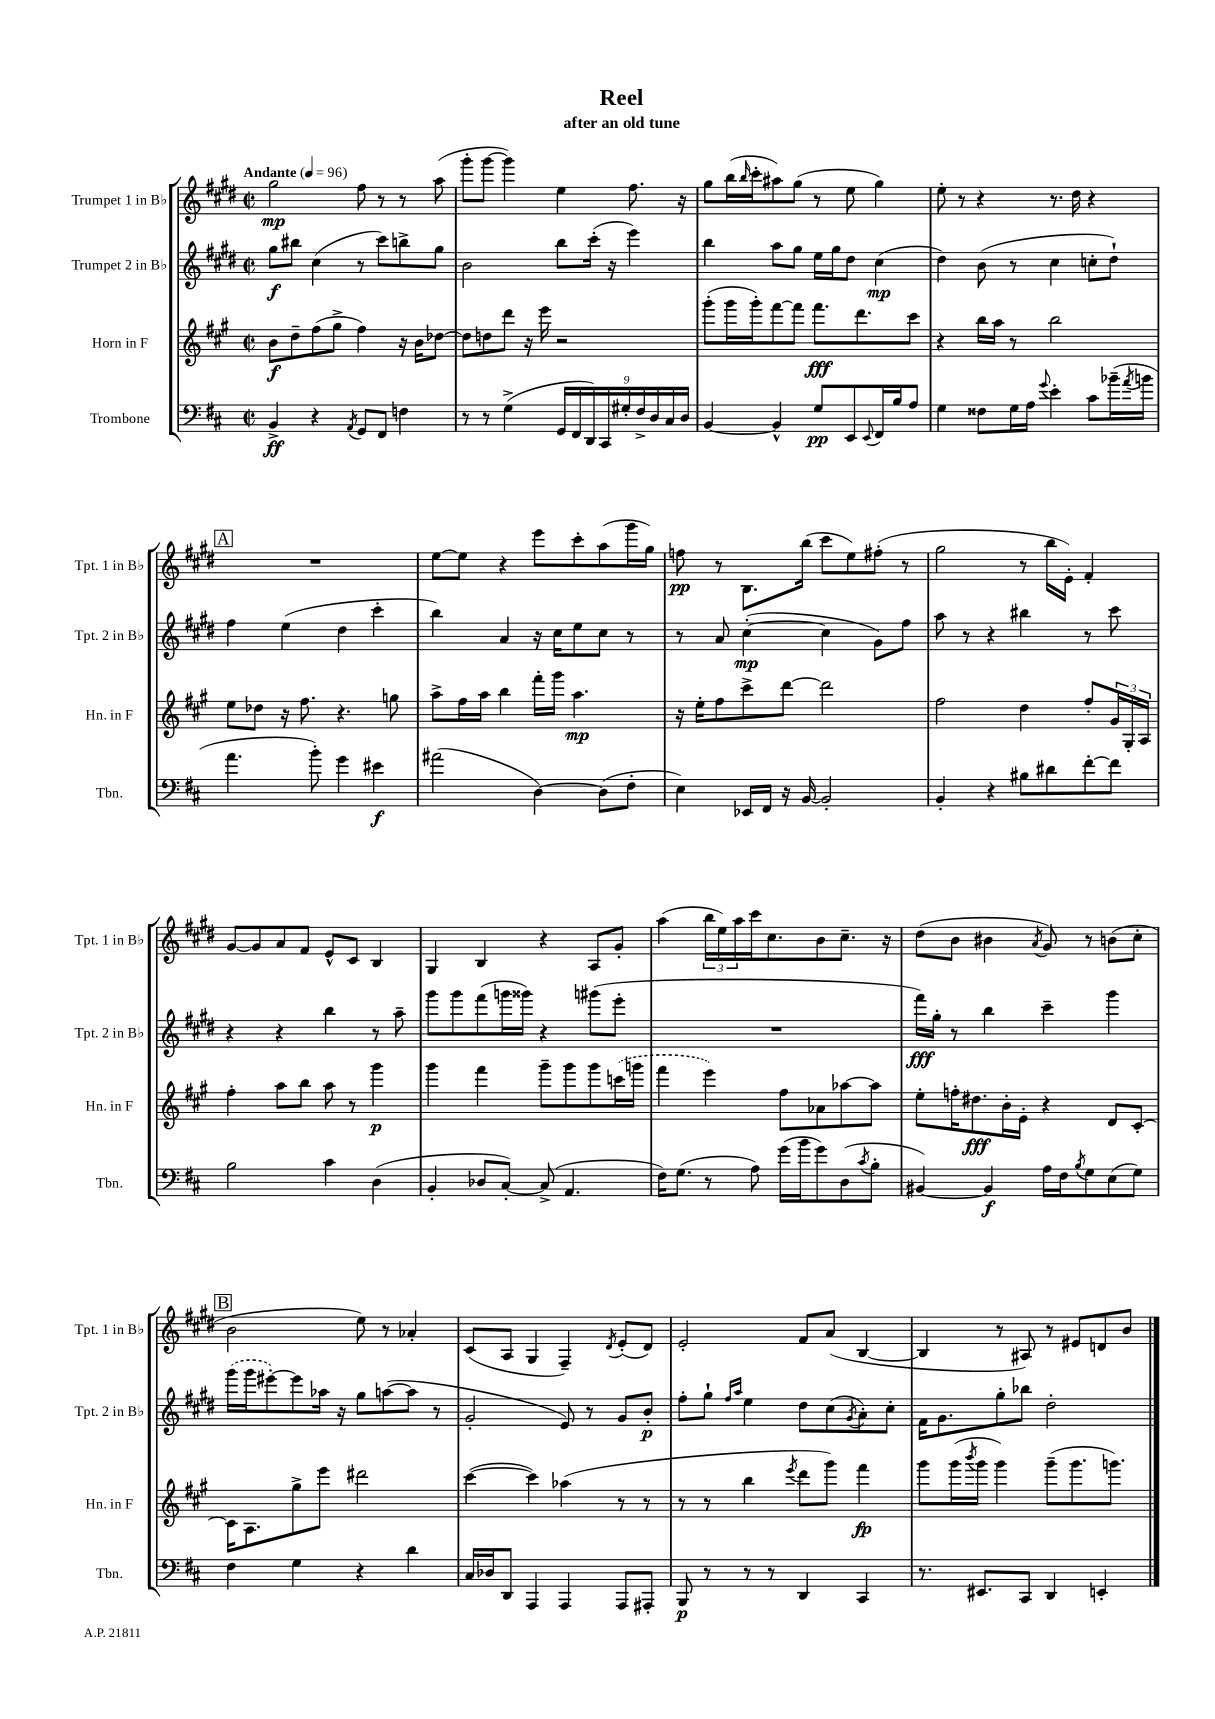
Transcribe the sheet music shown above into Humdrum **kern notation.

**kern	**kern	**kern	**kern
*staff4	*staff3	*staff2	*staff1
*clefF4	*clefG2	*clefG2	*clefG2
*k[f#c#]	*k[f#c#g#]	*k[f#c#g#d#]	*k[f#c#g#d#]
*M2/2	*M2/2	*M2/2	*M2/2
*met(c|)	*met(c|)	*met(c|)	*met(c|)
*MM96	*MM96	*MM96	*MM96
4BB^	8b	8gg#	2gg#
.	8dd~	8bb#	.
4r	(8ff#	(4cc#	.
.	8gg#^	.	.
8qAA	.	.	.
8GG	4ff#)	8r	8ff#
8FF#	.	8ccc#)	8r
4F	16r	8bb^	8r
.	16b	.	.
.	[8dd-	8gg#	(8aa
=	=	=	=
8r	8dd-]	2b	8ggg#'
8r	8dd	.	[8ggg#
(4G^	8ddd	.	4ggg#])
.	16r	.	.
.	16eee	.	.
18GG	2r	8bb	4ee
18FF#	.	.	.
18DD)	.	.	.
.	.	(16ccc#'	.
18CC#	.	.	.
.	.	16r	.
18G#'	.	.	.
.	.	4eee)	8.ff#
18F#^	.	.	.
18D	.	.	.
18C#	.	.	.
.	.	.	16r
18D	.	.	.
=	=	=	=
[4BB	(8ggg#'	4bb	8gg#
.	16ggg#	.	(16bb
.	.	.	16qqbb
.	16ggg#')	.	16ccc#'
4BB^^]	[8fff#	8aa	8aa#)
.	8fff#]	8gg#	(8gg#
8G	8.fff#	16ee	8r
.	.	16gg#	.
8EE	.	8dd#	8ee
.	8.ddd	.	.
8qqEE	.	.	.
16FF#	.	(4cc#	4gg#)
16B	.	.	.
8A	8ccc#	.	.
=	=	=	=
4G	4r	4dd#)	8ee'
.	.	.	8r
8F##	16bb	(8b	4r
.	16aa	.	.
16G	8r	8r	.
16A	.	.	.
8qqg	.	.	.
4e'	2bb	4cc#	8.r
.	.	.	16dd#
8c#	.	8cc'	4r
(16b-~	.	8dd#`)	.
8qa	.	.	.
16b	.	.	.
=	=	=	=
4.a	8ee	4ff#	1r
.	8dd-	.	.
.	16r	(4ee	.
.	8.ff#	.	.
8b')	.	.	.
4g	4.r	4dd#	.
4e#	.	4ccc#'	.
.	8gg	.	.
=	=	=	=
(2a#	8aa^	4bb)	[8ee
.	16ff#	.	8ee]
.	16aa	.	.
.	4bb	4a	4r
[4D)	16fff#'	16r	8eee
.	16ggg#	16cc#	.
.	4.aa	8ee	8ccc#'
(8D]	.	8cc#	(8aa
8F#'	.	8r	16ggg#
.	.	.	16gg#)
=	=	=	=
4E)	16r	8r	8ff
.	16ee'	.	.
.	8ff#	8a	8r
16EE-	8ccc#^	([4cc#'	8.B
16FF#	.	.	.
16r	[8ddd	.	.
[16BB	.	.	(16bb
2BB']	2ddd]	4cc#]	8ccc#
.	.	.	8ee)
.	.	8g#)	(8ff#'
.	.	8ff#	8r
=	=	=	=
4BB'	2ff#	8aa	2gg#
.	.	8r	.
4r	.	4r	.
8B#	4dd	4bb#	8r
8d#	.	.	16bb
.	.	.	16e')
[8f#'	8ff#'	8r	4f#'
8f#]	24g#	8ccc#	.
.	24G#'	.	.
.	24A	.	.
=	=	=	=
2B	4ff#'	4r	[8g#
.	.	.	8g#]
.	8aa	4r	8a
.	8bb	.	8f#
4c#	8aa	4bb	8e^^
.	8r	.	8c#
(4D	4ggg#	8r	4B
.	.	8aa~	.
=	=	=	=
4BB'	4ggg#	8ggg#	4G#
.	.	8ggg#	.
8D-	4fff#	(8fff#	4B
[8C#')	.	16ggg	.
.	.	16ggg##)	.
(8C#^]	8ggg#~	4r	4r
4.AA	8ggg#	.	.
.	8ggg#	(8ggg#	8A
.	(16ccc	8eee'	8g#'
.	16ggg	.	.
=	=	=	=
16F#)	4fff#	1r	(4aa
(8.G	.	.	.
8r	4eee)	.	24bb
.	.	.	24ee)
.	.	.	24aa
8A)	.	.	16ccc#
.	.	.	8.cc#
(16g	8ff#	.	.
16b	.	.	.
8g)	8a-	.	8b
(8D	[8aa-	.	8.cc#~
8qc#	.	.	.
8B'	8aa-]	.	.
.	.	.	16r
=	=	=	=
[4BB#)	8ee'	16fff#)	(8dd#
.	.	16gg#'	.
.	16ff'	8r	8b
.	8.dd#	.	.
4BB#]	.	4bb	4b#
.	16b'	.	.
.	16e'	.	.
.	.	.	8qa
16A	4r	4ccc#~	8g#)
16F#	.	.	.
8qB	.	.	.
8G	.	.	8r
(8E	8d	4ggg#	(8b
8G)	[8c#'	.	8cc#'
=	=	=	=
4F#	16c#]	(16ggg#	2b
.	8.A	16ggg#	.
.	.	[8eee#')	.
4G	8gg#^	8eee#]	.
.	8eee	16aa-	.
.	.	16r	.
4r	2ddd#	8gg#	8ee)
.	.	([8aa	8r
4d	.	8aa]	4a-'
.	.	8r	.
=	=	=	=
16C#	([4ccc#	2g#'	(8c#
16D-	.	.	.
8DD	.	.	8A
4AAA	4ccc#])	.	4G#
4AAA	(4aa-	8e)	4F#~)
.	.	8r	.
.	.	.	8qd#
8AAA	8r	8g#	(8e'
8AAA#'	8r	8b'	8d#)
=	=	=	=
8BBB	8r	8ff#'	2e'
8r	8r	8gg#`	.
.	.	16qqff#	.
.	.	16qqaa	.
8r	4bb	4ee	.
8r	.	.	.
.	8qeee	.	.
4DD	8ddd	8dd#	8f#
.	8ggg#)	(8cc#	(8a
.	.	8qg#	.
4CC#	4fff#	8a')	[4B
.	.	8cc#'	.
=	=	=	=
8.r	8ggg#	16f#	4B]
.	.	8.g#	.
.	(16ggg#	.	.
.	8qbbb	.	.
8.EE#	16ggg#	.	.
.	4ggg#)	8gg#'	8r
8CC#	.	8bb-	8A#)
4DD	(8ggg#~	2dd#'	8r
.	8.ggg#	.	8e#
4EE'	.	.	8d
.	8.ggg)	.	.
.	.	.	8b
==	==	==	==
*-	*-	*-	*-
